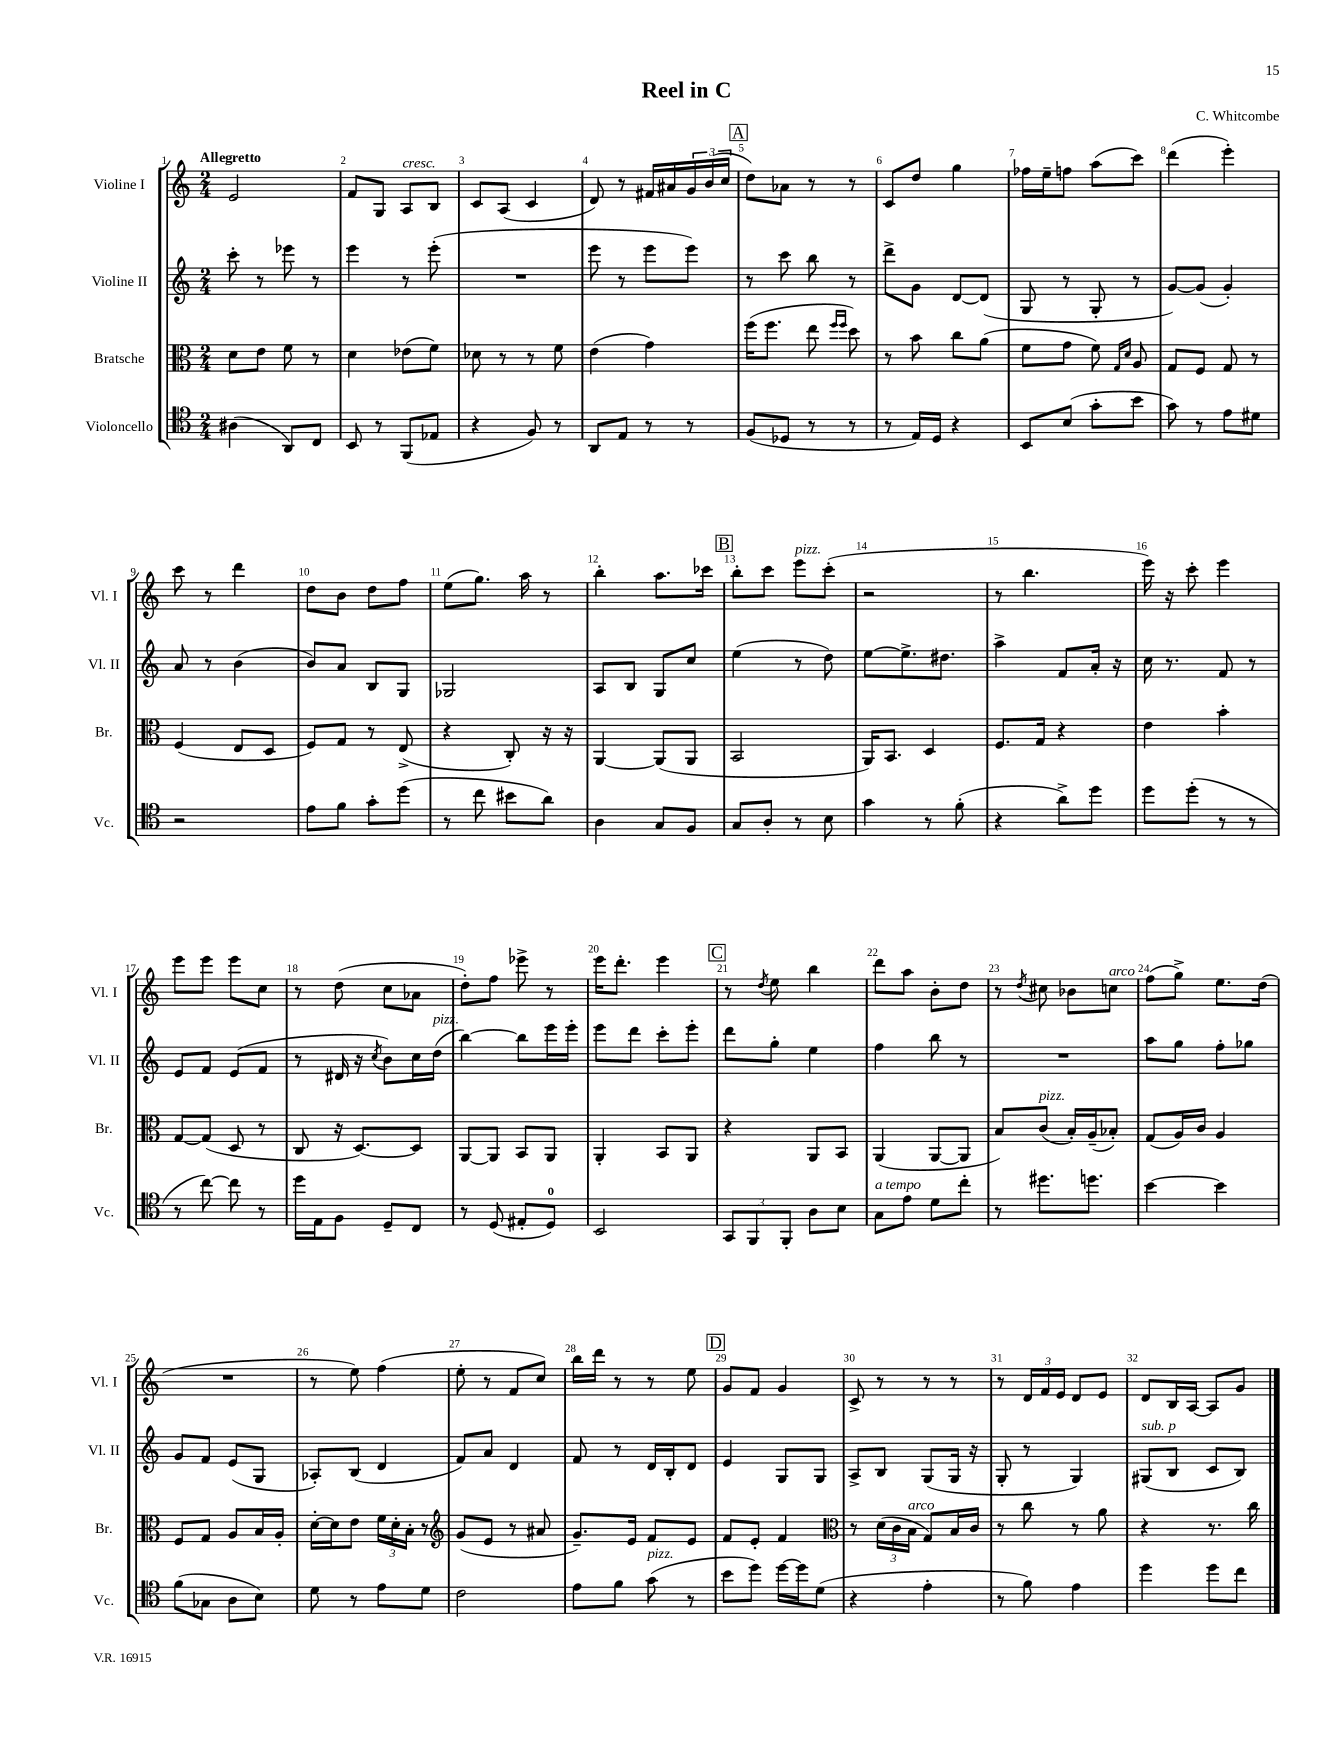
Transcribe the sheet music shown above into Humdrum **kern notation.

**kern	**kern	**kern	**kern
*staff4	*staff3	*staff2	*staff1
*clefC4	*clefC3	*clefG2	*clefG2
*k[]	*k[]	*k[]	*k[]
*M2/4	*M2/4	*M2/4	*M2/4
(4A#	8d	8ccc'	2e
.	8e	8r	.
8AA)	8f	8eee-	.
8C	8r	8r	.
=	=	=	=
8BB	4d	4eee	8f
8r	.	.	8G
(8FF	(8e-	8r	8A
8E-	8f)	(8eee'	8B
=	=	=	=
4r	8d-	2r	8c
.	8r	.	(8A
8F)	8r	.	4c
8r	8f	.	.
=	=	=	=
8AA	(4e	8eee	8d)
8E	.	8r	8r
8r	4g)	8eee	16f#
.	.	.	16a#
8r	.	8eee)	24g
.	.	.	(24b
.	.	.	24cc
=	=	=	=
(8F	(16ff	8r	8dd)
.	8.ff	.	.
8D-	.	8ccc	8a-
8r	8ee	8bb	8r
.	16qqff	.	.
.	16qqff	.	.
8r	8dd)	8r	8r
=	=	=	=
8r	8r	8ddd^	8c
16E)	8b	8g	8dd
16D	.	.	.
4r	8cc	[8d	4gg
.	(8a	(8d]	.
=	=	=	=
8BB	8f	8G	16ff-
.	.	.	16ee~
(8B	8g	8r	8ff
8g'	8f)	8G'	(8aa
.	16qqG	.	.
.	16qqd	.	.
8b	8A	8r	8ccc)
=	=	=	=
8g)	8G	[8g)	(4ddd
8r	8F	(8g]	.
8e	8G	4g')	4eee')
8d#	8r	.	.
=	=	=	=
2r	(4F	8a	8ccc
.	.	8r	8r
.	8E	(4b	4ddd
.	8D	.	.
=	=	=	=
8e	8F)	8b)	8dd
8f	8G	8a	8b
8g'	8r	8B	8dd
(8dd	(8E^	8G	8ff
=	=	=	=
8r	4r	2G-	(8ee
8cc	.	.	8.gg)
8b#	8C')	.	.
.	.	.	16aa
8a)	16r	.	8r
.	16r	.	.
=	=	=	=
4A	[4AA	8A	4bb'
.	.	8B	.
8G	(8AA]	8G	8.aa
8F	8AA	8cc	.
.	.	.	16ccc-
=	=	=	=
8G	2BB	(4ee	8bb'
8A'	.	.	8ccc
8r	.	8r	8eee
8B	.	8dd)	(8ccc'
=	=	=	=
4g	16AA)	[8ee	2r
.	8.BB	.	.
.	.	8.ee^]	.
8r	4D	.	.
.	.	8.dd#	.
(8f'	.	.	.
=	=	=	=
4r	8.F	4aa^	8r
.	.	.	4.bb
.	16G	.	.
8a^)	4r	8f	.
8dd	.	16a'	.
.	.	16r	.
=	=	=	=
8dd	4e	16cc	16eee)
.	.	8.r	16r
(8dd'	.	.	8ccc'
8r	4b'	8f	4eee
8r	.	8r	.
=	=	=	=
8r	[8G	8e	8eee
[8cc)	(8G]	8f	8eee
8cc]	8D	(8e	8eee
8r	8r	8f	8cc
=	=	=	=
16dd	8C	8r	8r
16E	.	.	.
8F	16r	16d#	(8dd
.	[8.D)	16r	.
.	.	8qcc	.
8D~	.	8b)	8cc
8C	8D]	16cc	8a-
.	.	(16dd	.
=	=	=	=
8r	[8AA	[4bb)	8dd')
(8D	8AA]	.	8ff
8E#'	8BB	8bb]	8eee-^
8D)	8AA	16eee	8r
.	.	16eee'	.
=	=	=	=
2BB	4AA'	8eee	16eee
.	.	.	8.ddd'
.	.	8ddd	.
.	8BB	8ccc'	4eee
.	8AA	8eee'	.
=	=	=	=
12GG	4r	8ddd	8r
12FF	.	.	.
.	.	.	8qdd
.	.	8gg'	8ee
12FF'	.	.	.
8A	8AA	4ee	4bb
8B	8BB	.	.
=	=	=	=
8G	(4AA	4ff	8ddd
8e	.	.	8aa
8d	[8AA	8bb	8b'
8cc'	8AA]	8r	8dd
=	=	=	=
8r	8B)	2r	8r
.	.	.	8qdd
8.dd#	(8c	.	8cc#
.	16B')	.	8b-
8.dd	(16A~	.	.
.	8B-')	.	8cc
=	=	=	=
[4b	(8G	8aa	(8ff
.	16A)	8gg	8gg^)
.	16c	.	.
4b]	4A	8ff'	8.ee
.	.	8gg-	.
.	.	.	(16dd
=	=	=	=
(8f	8F	8g	2r
8G-	8G	8f	.
8A	8A	(8e	.
8B)	16B	8G	.
.	16A'	.	.
=	=	=	=
8d	[16d'	8A-')	8r
.	16d]	.	.
8r	8e	(8B	8ee)
8e	24f	4d	(4ff
.	24d'	.	.
.	24B'	.	.
8d	8r	.	.
=	=	=	=
*	*clefG2	*	*
2c	(8g	8f)	8ee'
.	8e	8a	8r
.	8r	4d	8f
.	8a#	.	8cc)
=	=	=	=
8e	8.g~)	8f	16bb
.	.	.	16ddd
8f	.	8r	8r
.	16e	.	.
(8g	8f	16d	8r
.	.	16B'	.
8r	8e	8d	8ee
=	=	=	=
8b	8f	4e	8g
8dd)	8e'	.	8f
[16dd	4f	8G	4g
16dd]	.	.	.
(8d	.	8G	.
=	=	=	=
*	*clefC3	*	*
4r	8r	8A^	8c^
.	(24d	8B	8r
.	24c	.	.
.	24B	.	.
4e'	8G)	(8G	8r
.	16B	16G	8r
.	16c	16r	.
=	=	=	=
8r	8r	8G'	8r
8f)	8cc	8r	24d
.	.	.	24f
.	.	.	24e
4e	8r	4G)	8d
.	8a	.	8e
=	=	=	=
4dd	4r	(8G#	8d
.	.	8B	16B
.	.	.	[16A
8dd	8.r	8c	8A]
8cc	.	8B)	8g
.	16cc	.	.
==	==	==	==
*-	*-	*-	*-
